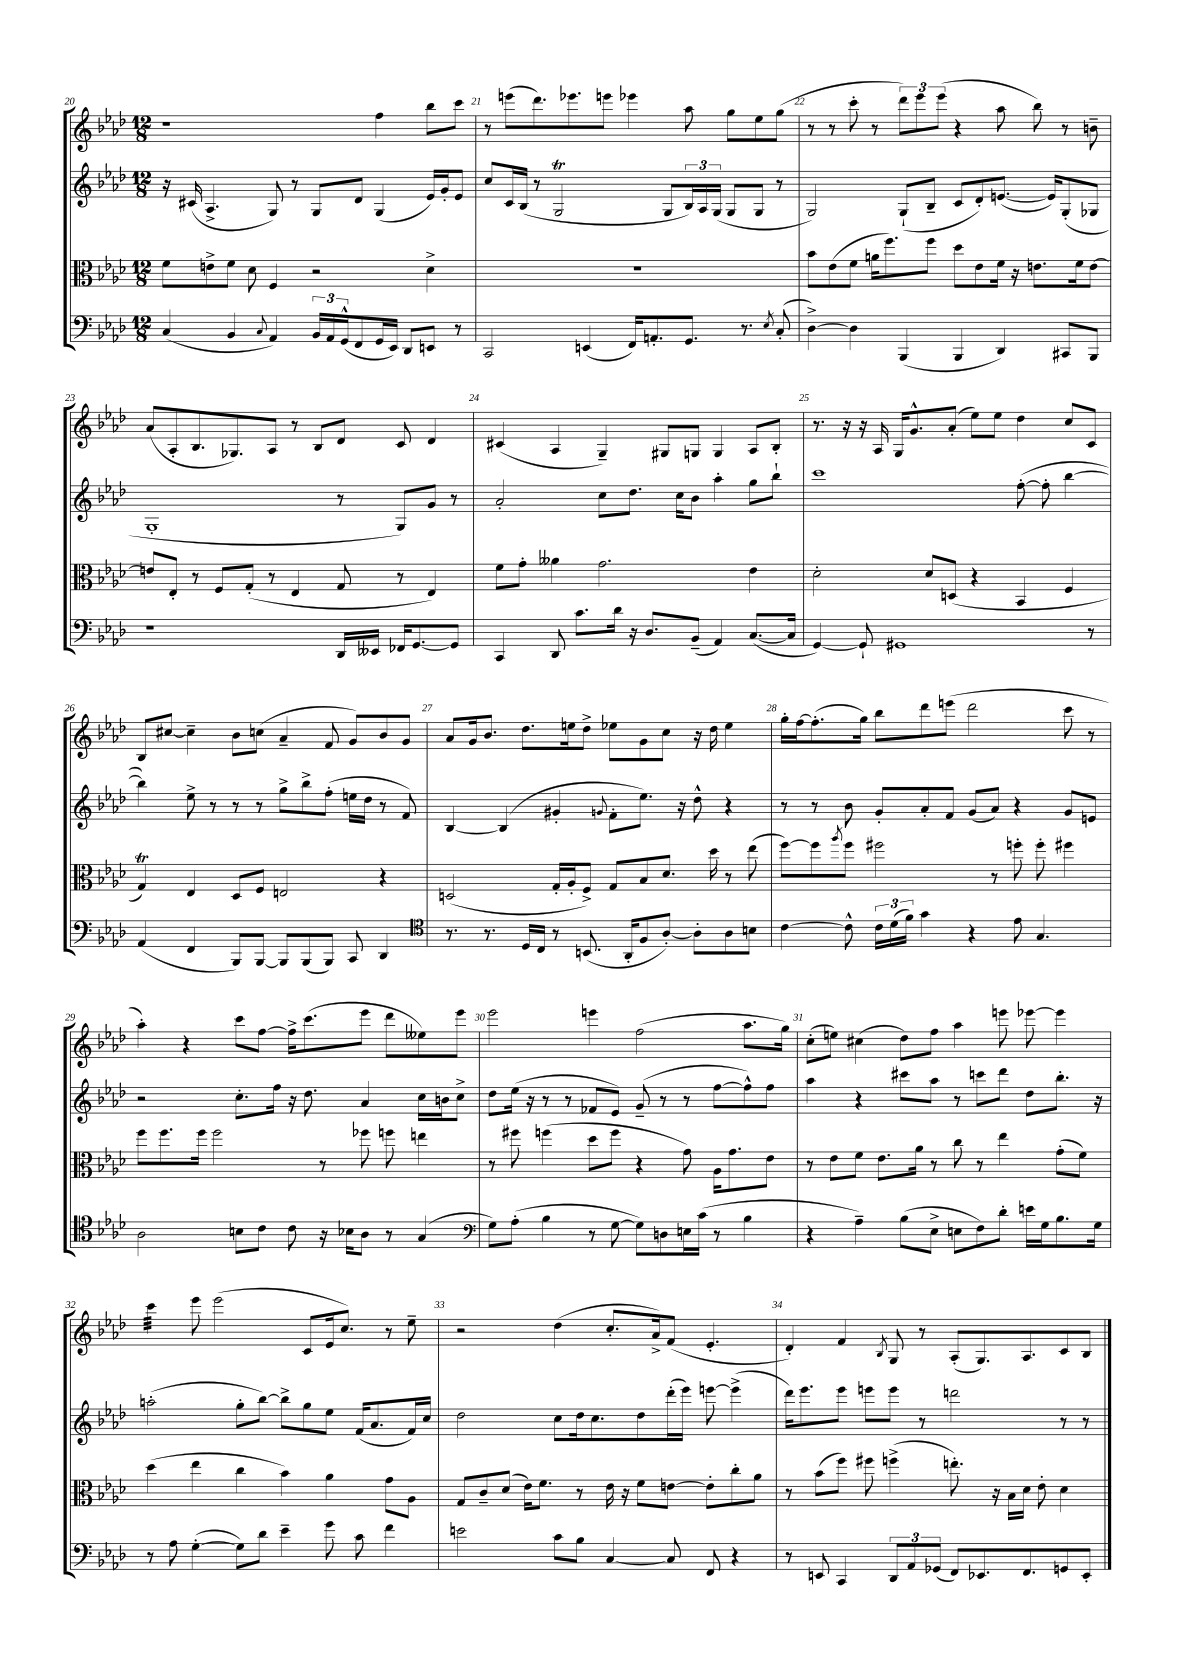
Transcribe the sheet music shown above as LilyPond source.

<<
\new StaffGroup <<
\new Staff = "s0" {
    \clef treble \key aes \major \numericTimeSignature \time 12/8
    r1 f''4 bes''8 c'''8 |
    r8 e'''8( des'''8.) ees'''8. e'''8 ees'''4 aes''8 g''8 ees''8 g''8( |
    r8 r8 c'''8-. r8 \tuplet 3/2 { des'''8) ees'''8 ees'''8( } r4 aes''8 bes''8) r8 b'8-- |
    aes'8( aes8-. bes8. ges8.) aes8 r8 bes8 des'8 c'8 des'4 |
    cis'4( aes4 g4--) gis8 g8 g4 aes8 bes8-. |
    r8. r16 r16 aes16 g16 g'8.-^ aes'8-.( ees''8) ees''8 des''4 c''8 c'8 |
    bes8 cis''8~ cis''4-- bes'8 c''8( aes'4-- f'8 g'8) bes'8 g'8 |
    aes'8 g'16 bes'8. des''8. e''16 des''8-> ees''8 g'8 c''8 r16 des''16 ees''4 |
    g''16-. f''16~ f''8.-.( g''16) bes''8 des'''8 e'''8( des'''2 c'''8 r8 |
    aes''4-.) r4 c'''8 f''8~ f''16-> c'''8.( ees'''8 des'''8 eeses''8) ees'''8 |
    ees'''2 e'''4 f''2( aes''8. g''16) |
    c''8-.( e''8) cis''4( des''8) f''8 aes''4 e'''8 ees'''8~ ees'''4 |
    c'''4:32 ees'''8 ees'''2( c'8 ees'16 c''8.) r8 ees''8-- |
    r2 des''4( c''8.-. aes'16->) f'8( ees'4.-. |
    des'4-.) f'4 \acciaccatura { bes8 } g8 r8 aes8-.( g8.) aes8. c'8 bes8 \bar "|." |
}
\new Staff = "s1" {
    \clef treble \key aes \major \numericTimeSignature \time 12/8
    r16 cis'16( aes4.-> g8) r8 g8 des'8 g4( ees'16) g'16-. ees'8 |
    c''8 c'16 bes16( r8 g2\trill g8 \tuplet 3/2 { bes16) aes16 g16( } g8 g8 r8 |
    g2) g8-!( bes8-- c'8 des'8-.) e'8.~( e'16) g8-.( ges8 |
    g1-. r8 g8) g'8 r8 |
    aes'2-. c''8 des''8. c''16 bes'8 aes''4-. g''8 bes''8-! |
    c'''1 f''8~-.( f''8-. bes''4~ |
    bes''4) ees''8-> r8 r8 r8 g''8-> bes''8-> f''8-.( e''16 des''16 r8 f'8) |
    bes4~ bes4( gis'4-. \appoggiatura { g'8 } f'8-. ees''8.) r16 des''8-^ r4 |
    r8 r8 bes'8 g'8-. aes'8-. f'8 g'8( aes'8) r4 g'8 e'8 |
    r2 c''8.-. f''16 r16 des''8. aes'4 c''16 b'16 c''8-> |
    des''8 ees''16( r16 r8 r8 fes'8 ees'8) g'8--( r8 r8 f''8~ f''8-^) f''8 |
    aes''4 r4 cis'''8 aes''8 r8 c'''8 des'''8 des''8 bes''8.-. r16 |
    a''2-.( g''8-. bes''8~) bes''8-> g''8 ees''8 f'16( aes'8. f'16) c''16 |
    des''2 c''8 des''16 c''8. des''8 des'''16-.( ees'''16) e'''8~ e'''4->( |
    des'''16) ees'''8. ees'''8 e'''8 e'''8 r8 d'''2 r8 r8 \bar "|." |
}
\new Staff = "s2" {
    \clef alto \key aes \major \numericTimeSignature \time 12/8
    f'8 e'8-> f'8 des'8 f4 r2 des'4-> |
    R1. |
    bes'8 ees'8( f'8 a'16 f''8.) f''8 des''8 ees'8 f'16 r16 e'8. f'16 e'8~ |
    e'8 ees8-. r8 f8 g8-.( r8 ees4 g8 r8 ees4) |
    f'8 g'8-. aeses'4 g'2. ees'4 |
    des'2-. des'8 d8( r4 bes,4 f4 |
    g4\trill) ees4 des8 f8 e2 r4 |
    d2( g16-. aes16-. f8->) g8 bes8 des'8. des''16 r8 ees''8( |
    f''8~) f''8 \acciaccatura { aes''8 } f''8 fis''2 r8 f''8-. f''8-. fis''4 |
    f''8 f''8. f''16 f''2 r8 fes''8 f''8 e''4 |
    r8 fis''8 f''4( des''8 f''8 r4 g'8) aes16 g'8. ees'8 |
    r8 ees'8 f'8 ees'8. aes'16 r8 c''8 r8 ees''4 g'8-.( f'8) |
    des''4( ees''4 c''4 bes'4) aes'4 g'8 aes8 |
    g8 c'8-- des'8( ees'16) f'8. r8 ees'16 r16 f'8 e'8~ e'8-. c''8-. aes'8 |
    r8 bes'8( f''8) fis''8 f''4->( e''8.-.) r16 bes16 des'16 ees'8-. des'4 \bar "|." |
}
\new Staff = "s3" {
    \clef bass \key aes \major \numericTimeSignature \time 12/8
    c4( bes,4 \appoggiatura { c8 } aes,4) \tuplet 3/2 { bes,16 aes,16 g,16-^( } f,8 g,16 ees,16) des,8 e,8 r8 |
    c,2 e,4( f,16) a,8.-. g,8. r8. \acciaccatura { ees8 } c8-.( |
    des4~->) des4 bes,,4( bes,,4 des,4) cis,8 bes,,8 |
    r1 des,16 eeses,16 fes,16 g,8.~ g,8 |
    c,4 des,8 c'8. des'16 r16 des8. bes,8--( aes,4) c8.~( c16 |
    g,4~) g,8-! gis,1 r8 |
    aes,4( f,4 bes,,8) bes,,8~ bes,,8 bes,,8( bes,,8) c,8 des,4 |
    \clef tenor r8. r8. des16 c16 r8 b,8.( aes,16-. f8 aes8~-.) aes8-. aes8 b8 |
    c'4~ c'8-^ \tuplet 3/2 { c'16 des'16( f'16) } g'4 r4 ees'8 g4. |
    aes2 b8 c'8 c'8 r16 bes16 aes8 r8 g4( |
    \clef bass g8) aes8-.( bes4 r8 g8~ g8) d8 e16 c'16( r8 bes4 |
    r4 aes4--) bes8( ees8-> e8 f8) des'8-. e'16 g16 bes8. g16 |
    r8 aes8 g4~-.( g8) des'8 ees'4-- g'8 c'8 f'4 |
    e'2 c'8 bes8 c4~ c8 f,8 r4 |
    r8 e,8 c,4 \tuplet 3/2 { des,8 aes,8 ges,8( } f,8) ees,8. f,8. g,8 ees,8-. \bar "|." |
}
>>
>>
\layout { \context { \Score currentBarNumber = #20 \override BarNumber.break-visibility = ##(#f #t #t) barNumberVisibility = #all-bar-numbers-visible } }
